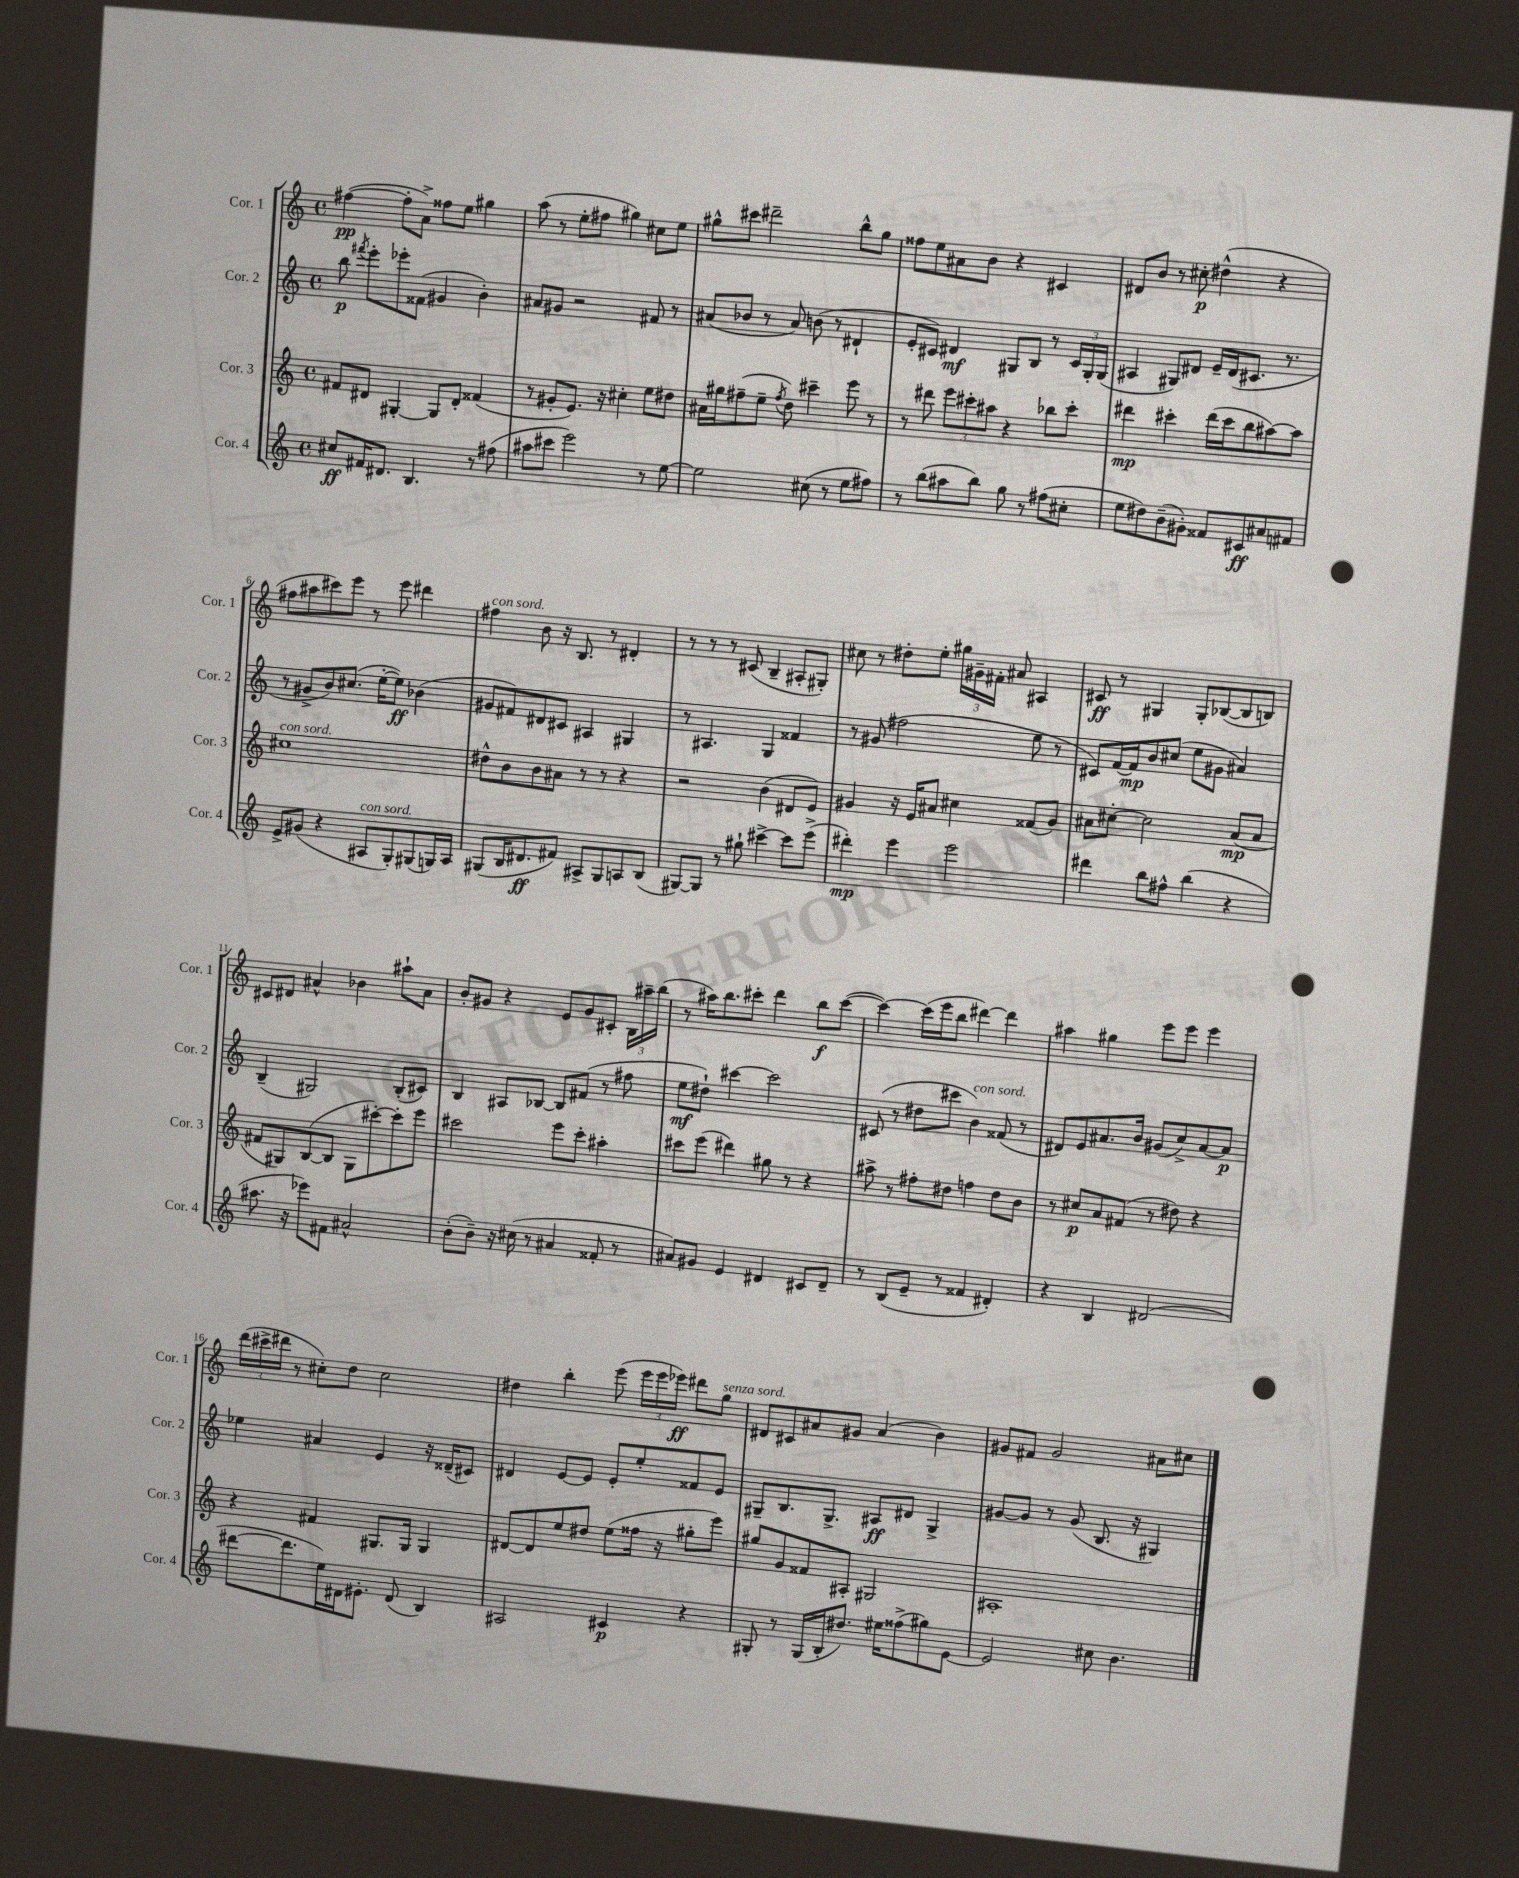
<<
\new StaffGroup <<
\new Staff = "s0" \with { instrumentName = "Cor. 1" shortInstrumentName = "Cor. 1" } {
    \clef treble \key c \major \defaultTimeSignature \time 4/4
    \autoBeamOff fis''4~\pp( fis''8[-. a'8]->) fisis''8[ e''8] gis''4 |
    a''8( r8 e''8[-. fis''8] gis''4) cis''8[ e''8] |
    gis''8[-^ cis'''8] dis'''2-- b''8[-^ gis''8] |
    fisis''8[ e''8 ais'8 b'8] r4 cis'4 |
    dis'8[ b'8] r8 cis''8-.\p dis''4-^( r4 |
    fis''8[ ais''8 cis'''8) e'''8] r8 e'''8 dis'''4 |
    fis''4^\markup { \italic "con sord." } b'8 r16 b8. r8 dis'4-. |
    r8 r8 r8 cis'8( b4-- ais8[-. gis8]-.) |
    cis''8 r8 dis''8[-. e''8]-. \tuplet 3/2 { gis''16[ gis'16-- fis'16]-. } ais'8 ais4 |
    cis'8\ff r8 gis4 gis8[-. bes8~( bes8 b8]) |
    cis'8[ dis'8] ais'4-^ bes'4 ais''8[-! ais'8] |
    b'8[-. gis'8] r4 e'8[ gis'8 cis'8]-. \tuplet 3/2 { b16[ ais''16-- b''16]( } |
    r8 ais''16[) b''8. cis'''8]-. d'''4 b''8[\f cis'''8]~( |
    cis'''4~) cis'''16[( e'''16 b''8] dis'''4~) dis'''4 |
    ais''4 gis''4 e'''8[ e'''8] e'''4 |
    \tuplet 3/2 { d'''16[( cis'''16-> dis'''16] } r8 cis''8[-.) d''8] cis''2 |
    dis''4 b''4-. e'''8( \tuplet 3/2 { e'''16[ e'''16 ees'''16]\ff) } dis'''8[ g''8]^\markup { \italic "senza sord." } |
    dis'8[ cis'8 ais'8 gis'8] ais'4( b'4) |
    gis'8[ fis'8] gis'2 ais'8[ cis''8] \bar "|." |
}
\new Staff = "s1" \with { instrumentName = "Cor. 2" shortInstrumentName = "Cor. 2" } {
    \clef treble \key c \major \defaultTimeSignature \time 4/4
    \autoBeamOff b''8\p \acciaccatura { fis'''8 } e'''8[-. ees'''8-. fisis'8]( gis'4 b'4-.) |
    ais'8[ gis'8] r2 fis'8 r8 |
    ais'8[( bes'8] r8 ais'8) b'8( r8 dis'4-! |
    e'8[-. cis'8]) dis'4\mf gis8[ b8] r8 \tuplet 3/2 { cis'16[ gis16-. gis16]( } |
    ais4 gis8[) dis'8] e'16[-- dis'16( cis'8.] r8. |
    r8 gis'8[-> b'8) cis''8.]( e''16[~-. e''8]\ff) bes'4( |
    gis'8[ fis'8) dis'8 cis'8] ais4 gis4 |
    r8 ais4. g4 fisis'4 |
    r8 gis'8( fis''2 e''8 r8 |
    cis'8[) f'16~ f'16\mp b'8 cis''8]( e''8[ gis'8] ais'4) |
    b4--( gis2) b8[-.( cis'8]) |
    b4 ais8[ bes8]~ bes8[ fis'8]( r8 fis''8 |
    e''8[\mf dis''8]-!) cis'''4~ cis'''2 |
    cis'8( r8 dis''8[ cis'''8] b'4^\markup { \italic "con sord." }) fisis'8( r8 |
    dis'8[) e'8 ais'8. b'16] gis'8[( c''8->) ais'8~ ais'8]\p |
    ees''4 ais'4 e'4 r16 disis'16[--( cis'8]) |
    dis'4 e'8[~ e'8] e'8[-. e''8-. fisis'8 e'8] |
    gis8[-- b8. gis8.]-> ais8[\ff dis'8] gis4-> |
    gis'8[~ gis'8] r8 gis'8( b8. r16 gis4) \bar "|." |
}
\new Staff = "s2" \with { instrumentName = "Cor. 3" shortInstrumentName = "Cor. 3" } {
    \clef treble \key c \major \defaultTimeSignature \time 4/4
    \autoBeamOff fis'8[ dis'8] gis4~-. gis8[ dis'8]-. fisis'4( |
    r8 gis'8[-. e'8.]) r16 cis''4-. e''8[ dis''8] |
    ais'16[ gis''16 fis''8--( e''8]-- \acciaccatura { fis''8 } d''8) cis'''4-- e'''8 r8 |
    r8 dis'''8 \tuplet 3/2 { e'''8[ cis'''8-. ais''8] } r4 bes''8[ cis'''8]-. |
    dis'''4\mp cis'''4-. dis'''16[( cis'''16 b''8 ais''8~) ais''8] |
    cis''1^\markup { \italic "con sord." } |
    dis''8[-^ b'8 b'8 ais'8] r8 r8 r4 |
    r2 b'4( dis'8[ e'8]) |
    gis'4 r16 e'16[ ais'8] cis''4 fisis'8[( gis'8]) |
    ais'8[ cis''8]~-. cis''2 ais'8[\mp( ais'8] |
    fis'8[ gis8) b8~( b8] gis8[ cis'''8~-.) cis'''8-. e'''8] |
    cis'''2 e'''8[ cis'''8]-. ais''4-. |
    cis'''8[ e'''8]( dis'''4) gis''8 r8 r4 |
    ais''8-> r8 fis''8[-. dis''8] f''4 dis''8[ b'8] |
    r8 cis''8[\p a'8 fis'8]( r8 dis''8) r4 |
    r4 fis'4 gis8.[ gis16] gis4 |
    dis'8[~ dis'8 e''8 dis''8] e''8[( fisis''16] r16 gis''8[-. e'''8]) |
    gis''8[ g'8 fisis'8 ais8]-. gis2 |
    ais1-. \bar "|." |
}
\new Staff = "s3" \with { instrumentName = "Cor. 4" shortInstrumentName = "Cor. 4" } {
    \clef treble \key c \major \defaultTimeSignature \time 4/4
    \autoBeamOff cis''8[\ff fis'16 dis'8.] b4. r8 fis''8( |
    ais''8[ cis'''8] e'''2) r8 e''8~ |
    e''2 cis''8( r8 e''8[ fis''8]) |
    r8 b''8[( ais''8 b''8]) g''8 r8 fis''8[( cis''8]-. |
    e''8[ dis''8) b'8--( gis'8]-.) fisis'8[ cis'8\ff ais'8 fis'8] |
    e'8[-> gis'8]( r4 ais8[^\markup { \italic "con sord." } g8-.) gis8( g16) ais16] |
    gis8[( b16 dis'8.\ff fis'8]) ais8[-> gis8 a8 b8]( |
    gis8[~) gis8] r8 gis''8-! cis'''4~-> cis'''8[ e'''8]->( |
    dis'''4-.\mp) e'''4 e'''2 |
    dis'''4 b''8[ fis''8]-^ b''4( r4 |
    ais''8. r16 ees'''8[) fis'8] ais'2-^ |
    b'8[-.( b'8]--) r16 cis''16( r8 ais'4 fisis'8-. r8 |
    ais'8[) gis'8] e'4 dis'4 cis'8[ dis'8]-- |
    r8 b8[( e'8]-- r8 fisis'4 dis'4-.) |
    r4 b4 dis'2( |
    dis'''8[~ dis'''8. e''16) dis'16 eis'8.]-. dis'8( b4) |
    ais2 cis'4\p r4 |
    gis8-. r8 gis16[( b16-. dis''8.]) eis''16[ fisis''8->( gis''8) e'8]~ |
    e'2 cis''8 b'4. \bar "|." |
}
>>
>>
